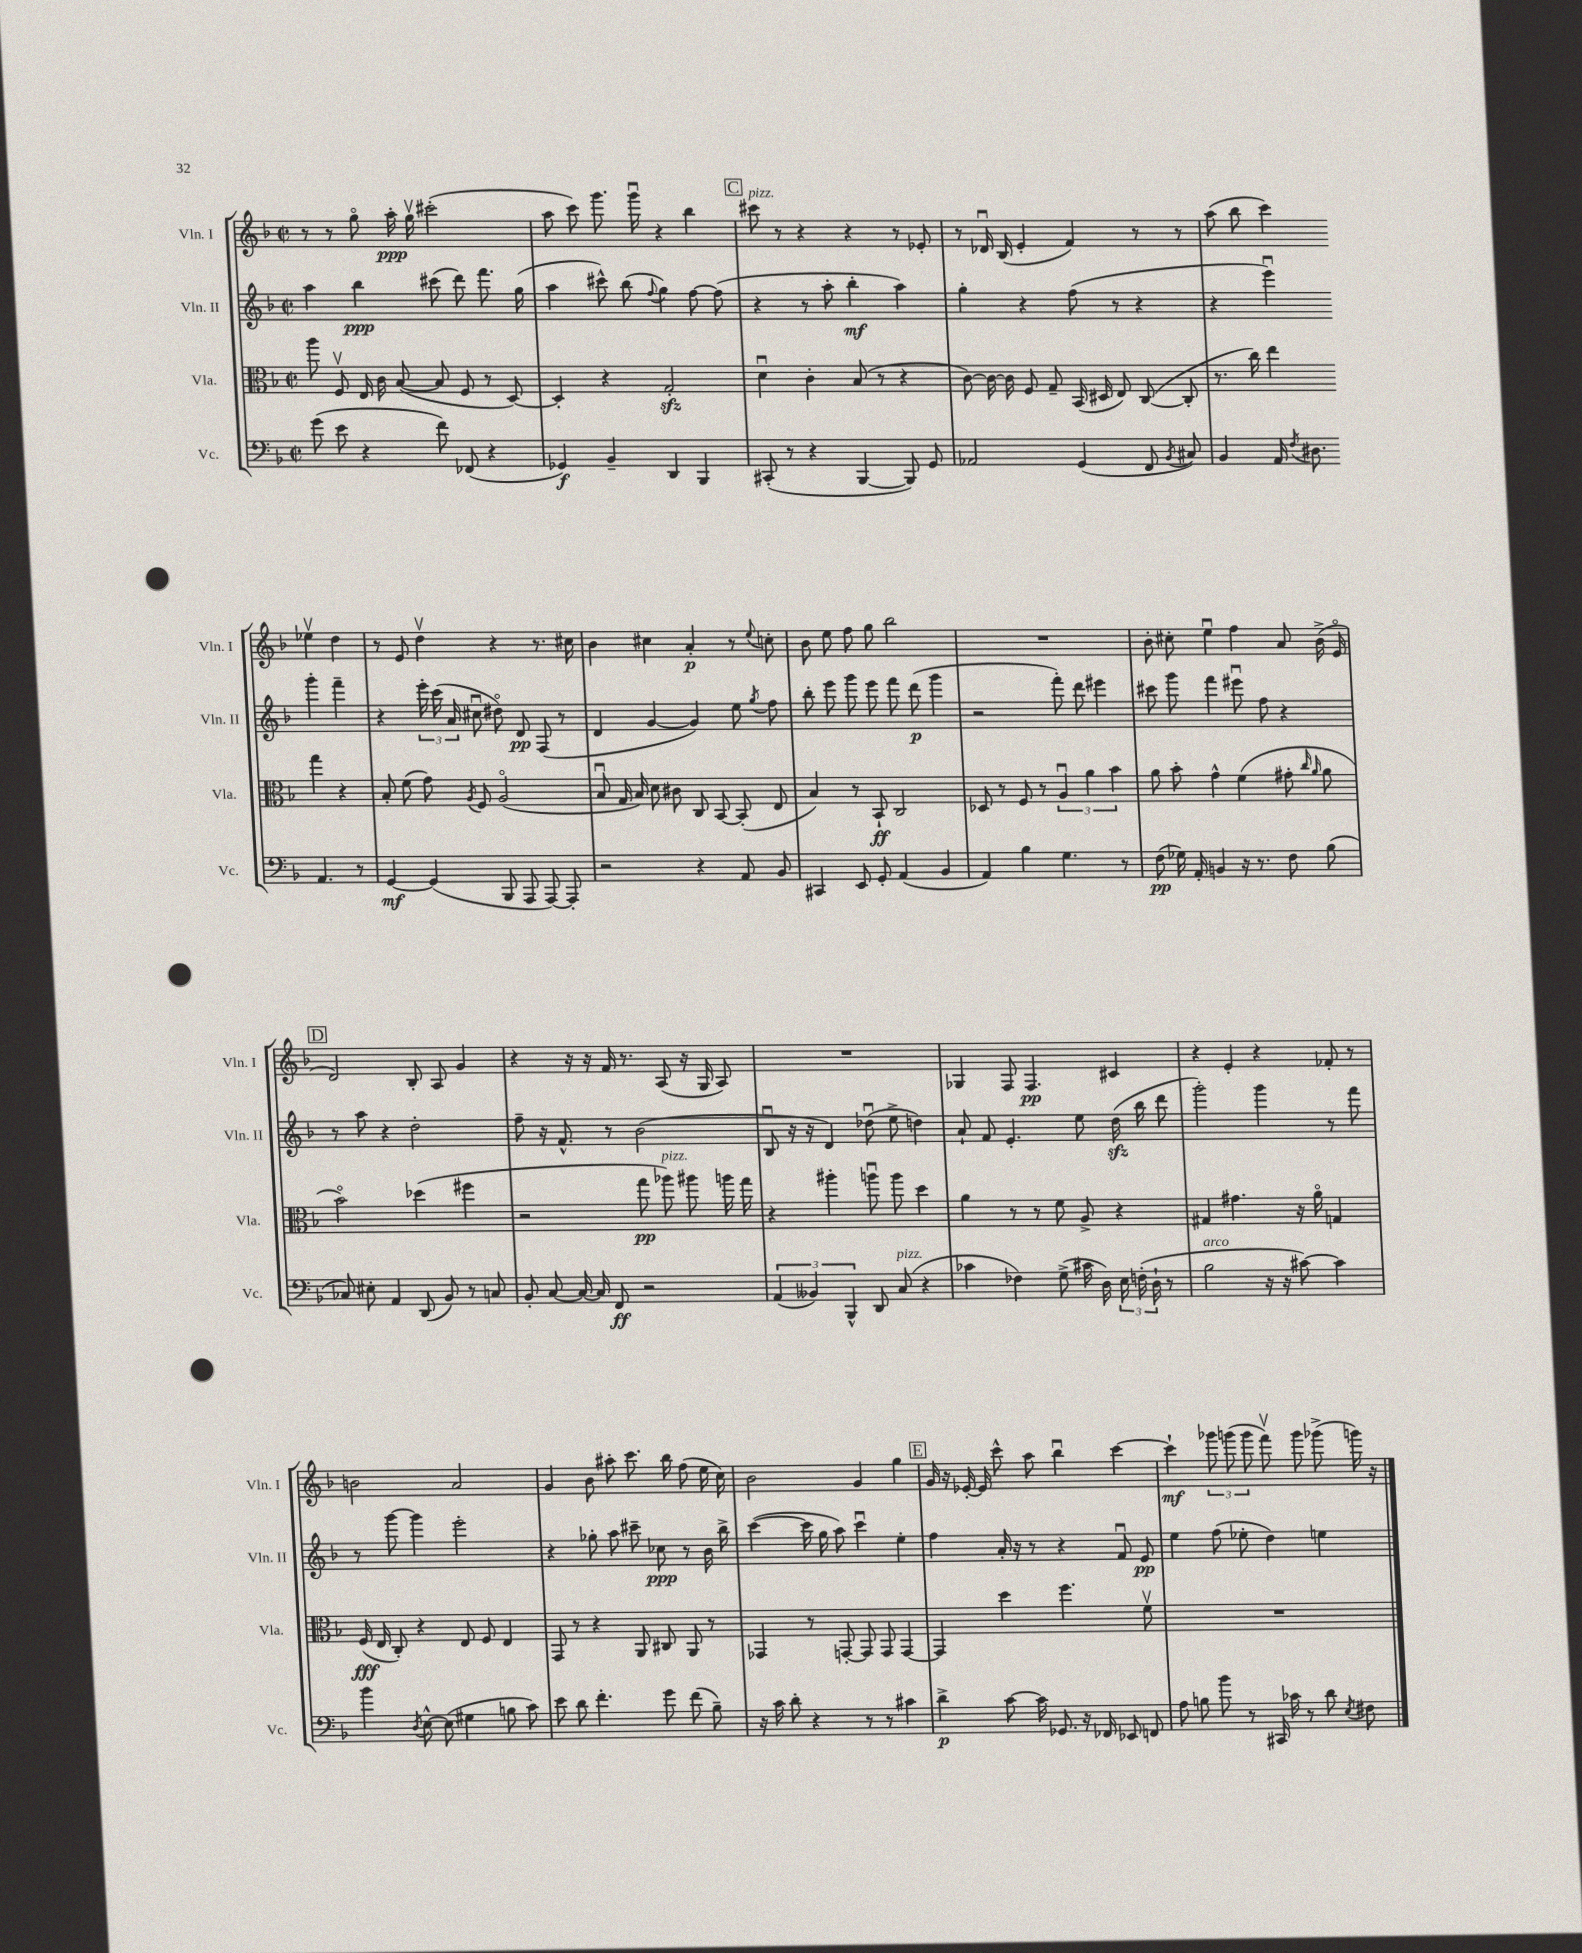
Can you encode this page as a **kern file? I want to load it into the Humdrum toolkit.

**kern	**kern	**kern	**kern
*staff4	*staff3	*staff2	*staff1
*clefF4	*clefC3	*clefG2	*clefG2
*k[b-]	*k[b-]	*k[b-]	*k[b-]
*M2/2	*M2/2	*M2/2	*M2/2
*met(c|)	*met(c|)	*met(c|)	*met(c|)
(8g	8aa	4aa	8r
8e	8Fv	.	8r
4r	16E	4bb-	8ggo
.	16c	.	.
.	([8B-	.	16aa'
.	.	.	16ggv
8f)	8B-]	(8ccc#	(2ccc#'
(8FF-	8F	8ddd)	.
4r	8r	8.fff	.
.	[8D)	.	.
.	.	(16gg	.
=	=	=	=
4GG-)	4D']	4aa	8aa
.	.	.	8ccc)
4BB-~	4r	8ccc#^^)	8.ggg
.	.	(8bb-	.
.	.	.	16gggu
.	.	8qqff	.
4DD	2G'	4gg)	4r
4BBB-	.	[8ff	4bb-
.	.	(8ff]	.
=	=	=	=
(8CC#'	4du	4r	8ccc#
8r	.	.	8r
4r	4c'	8r	4r
.	.	8aa'	.
[4BBB-	(8B-	4bb-'	4r
.	8r	.	.
8BBB-])	4r	4aa)	8r
8GG	.	.	8e-'
=	=	=	=
2AA-	[8c)	4gg'	8r
.	16c_	.	16d-u
.	16c]	.	(16B-
.	8F	4r	4e'
.	8G~	.	.
(4GG	(16BB-	(8ff	4f)
.	16D#	.	.
.	8E)	8r	.
8FF	([8C	4r	8r
8qBB-	.	.	.
8C#)	8C']	.	8r
=	=	=	=
4BB-	8.r	4r	(8aa
.	.	.	8bb-
.	16cc)	.	.
16AA	4ee	4eeeu)	4ccc)
8qF	.	.	.
8.D#	.	.	.
4.AA	4gg	4ggg'	4ee-v
.	4r	4fff~	4dd
8r	.	.	.
=	=	=	=
[4GG	8B-'	4r	8r
.	(8f	.	8e
(4GG]	8g)	24eee'	4ddv
.	.	(24ccc	.
.	.	24a	.
.	8qA	.	.
.	8F	8cc#u	.
8BBB-	(2Ao	8dd#o)	4r
8AAA	.	8d	.
[8AAA)	.	(8F	8.r
8AAA']	.	8r	.
.	.	.	16cc#
=	=	=	=
2r	8B-u	4d	4b-
.	16G	.	.
.	16B-)	.	.
.	8d	[4g	4cc#
.	8c#	.	.
4r	8C	4g])	4a'
.	[8BB-	.	.
8AA	(8BB-']	8ee	8r
.	.	8qgg	8qqee
8BB-	8E	8ff	8cc'
=	=	=	=
4CC#	4B-)	8bb-'	8b-
.	.	8eee	8ee
8EE	8r	8ggg	8ff
8GG'	8BB-`	8eee	8gg
(4AA	2C	8fff	2bb-
.	.	(8ddd	.
4BB-	.	4ggg	.
=	=	=	=
4AA)	8D-	2r	1r
.	8r	.	.
4B-	8F	.	.
.	8r	.	.
4.G	6Au	8fff')	.
.	.	8ddd	.
.	6a	.	.
.	.	4eee#	.
.	6b-	.	.
8r	.	.	.
=	=	=	=
(8F	8a	8ccc#	8b-'
16G-)	8b-'	8ggg	8cc#'
16AA'	.	.	.
4BB	4g^^	4fff	4eeu
16r	(4f	8eee#u	4ff
8.r	.	.	.
.	.	8ff	.
8F	8g#'	4r	8a
.	16qqcc	.	.
.	16qqa	.	.
(8B-	8a	.	(16b-^
.	.	.	16eo
=	=	=	=
8C-)	2b-o)	8r	2d)
8E#'	.	8aa	.
4AA	.	4r	.
(8DD	(4dd-	2dd'	8B-'
8BB-)	.	.	8A
8r	4ff#	.	4g
8C	.	.	.
=	=	=	=
8BB-'	2r	8ff~	4r
[8C	.	16r	.
.	.	8.f^^	.
16C_	.	.	16r
16C]	.	.	16r
8FF	.	8r	16f
.	.	.	8.r
2r	8gg	(2b-	.
.	8aa-)	.	(8A
.	8aa#	.	16r
.	.	.	16G
.	16aa	.	8A)
.	16gg	.	.
=	=	=	=
(6AA	4r	8B-u	1r
.	.	16r	.
6BB--)	.	.	.
.	.	16r	.
.	4aa#'	4d)	.
6BBB-^^	.	.	.
8DD	8aau	(8dd-u	.
(8C	8aa	8ee^	.
4r	4dd	4dd)	.
=	=	=	=
4c-	4a	8a`	4G-
.	.	8f	.
4F-)	8r	4.e'	8F
.	8r	.	4.F
(8G^	8f	.	.
16c#	8A^	8ee	.
16D)	.	.	.
24E	4r	(16dd	4c#
(24F'	.	.	.
.	.	16bb-	.
24D`	.	.	.
8r	.	8ddd	.
=	=	=	=
2B-	4G#	2ggg')	4r
.	4.g#	.	4e'
16r	.	4ggg	4r
16r	.	.	.
[8c#)	16r	.	.
.	16ao	.	.
4c#]	4G	8r	8f-'
.	.	8fff	8r
=	=	=	=
4b-	(16F	8r	2b
.	16E	.	.
.	8C')	[8ggg	.
8qD	.	.	.
[8E^^	4r	4ggg]	.
(8E]	.	.	.
4G#	8E	2eee'	2a
.	8F	.	.
8B	4E	.	.
8c)	.	.	.
=	=	=	=
8e	8GG	4r	4g
8d	8r	.	.
4.f'	4r	8gg-'	8b-
.	.	8aa	8aa#'
.	8AA	8ccc#~	8.ccc
8g	8C#	8cc-	.
.	.	.	16bb-
(8f	8AA	8r	(8ff
8B-~)	8r	16b-	16ee
.	.	16bb-^	16cc)
=	=	=	=
16r	4GG-	([4ccc	2b-
16c	.	.	.
8d'	.	.	.
4r	8r	16ccc]	.
.	.	16gg	.
.	[8GG'	8aa)	.
8r	8GG]	4cccu	4g
8r	8GG	.	.
4c#	[4GG	4ee'	4gg
=	=	=	=
4d^	4GG]	4ff	16g
.	.	.	16r
.	.	.	[16e-'
.	.	.	16e-]
[8c	4dd	16a'	8ccc^^
.	.	16r	.
16c]	.	8r	8aa
8.GG-	.	.	.
.	4.ff	4r	4bb-u
16r	.	.	.
16FF-	.	.	.
8EE-	.	8fu	[4ccc
8FF	8fv	8e	.
=	=	=	=
8A	1r	4ee	4ccc`]
8B	.	.	.
8b-	.	(8ff	12ggg-
.	.	.	(12ggg
8r	.	8ee-'	.
.	.	.	12ggg
16CC#	.	4dd)	8fffv)
16c-	.	.	.
8r	.	.	8ggg
8d	.	4ee	(8ggg-^
8qE	.	.	.
8F#	.	.	16ggg)
.	.	.	16r
==	==	==	==
*-	*-	*-	*-
